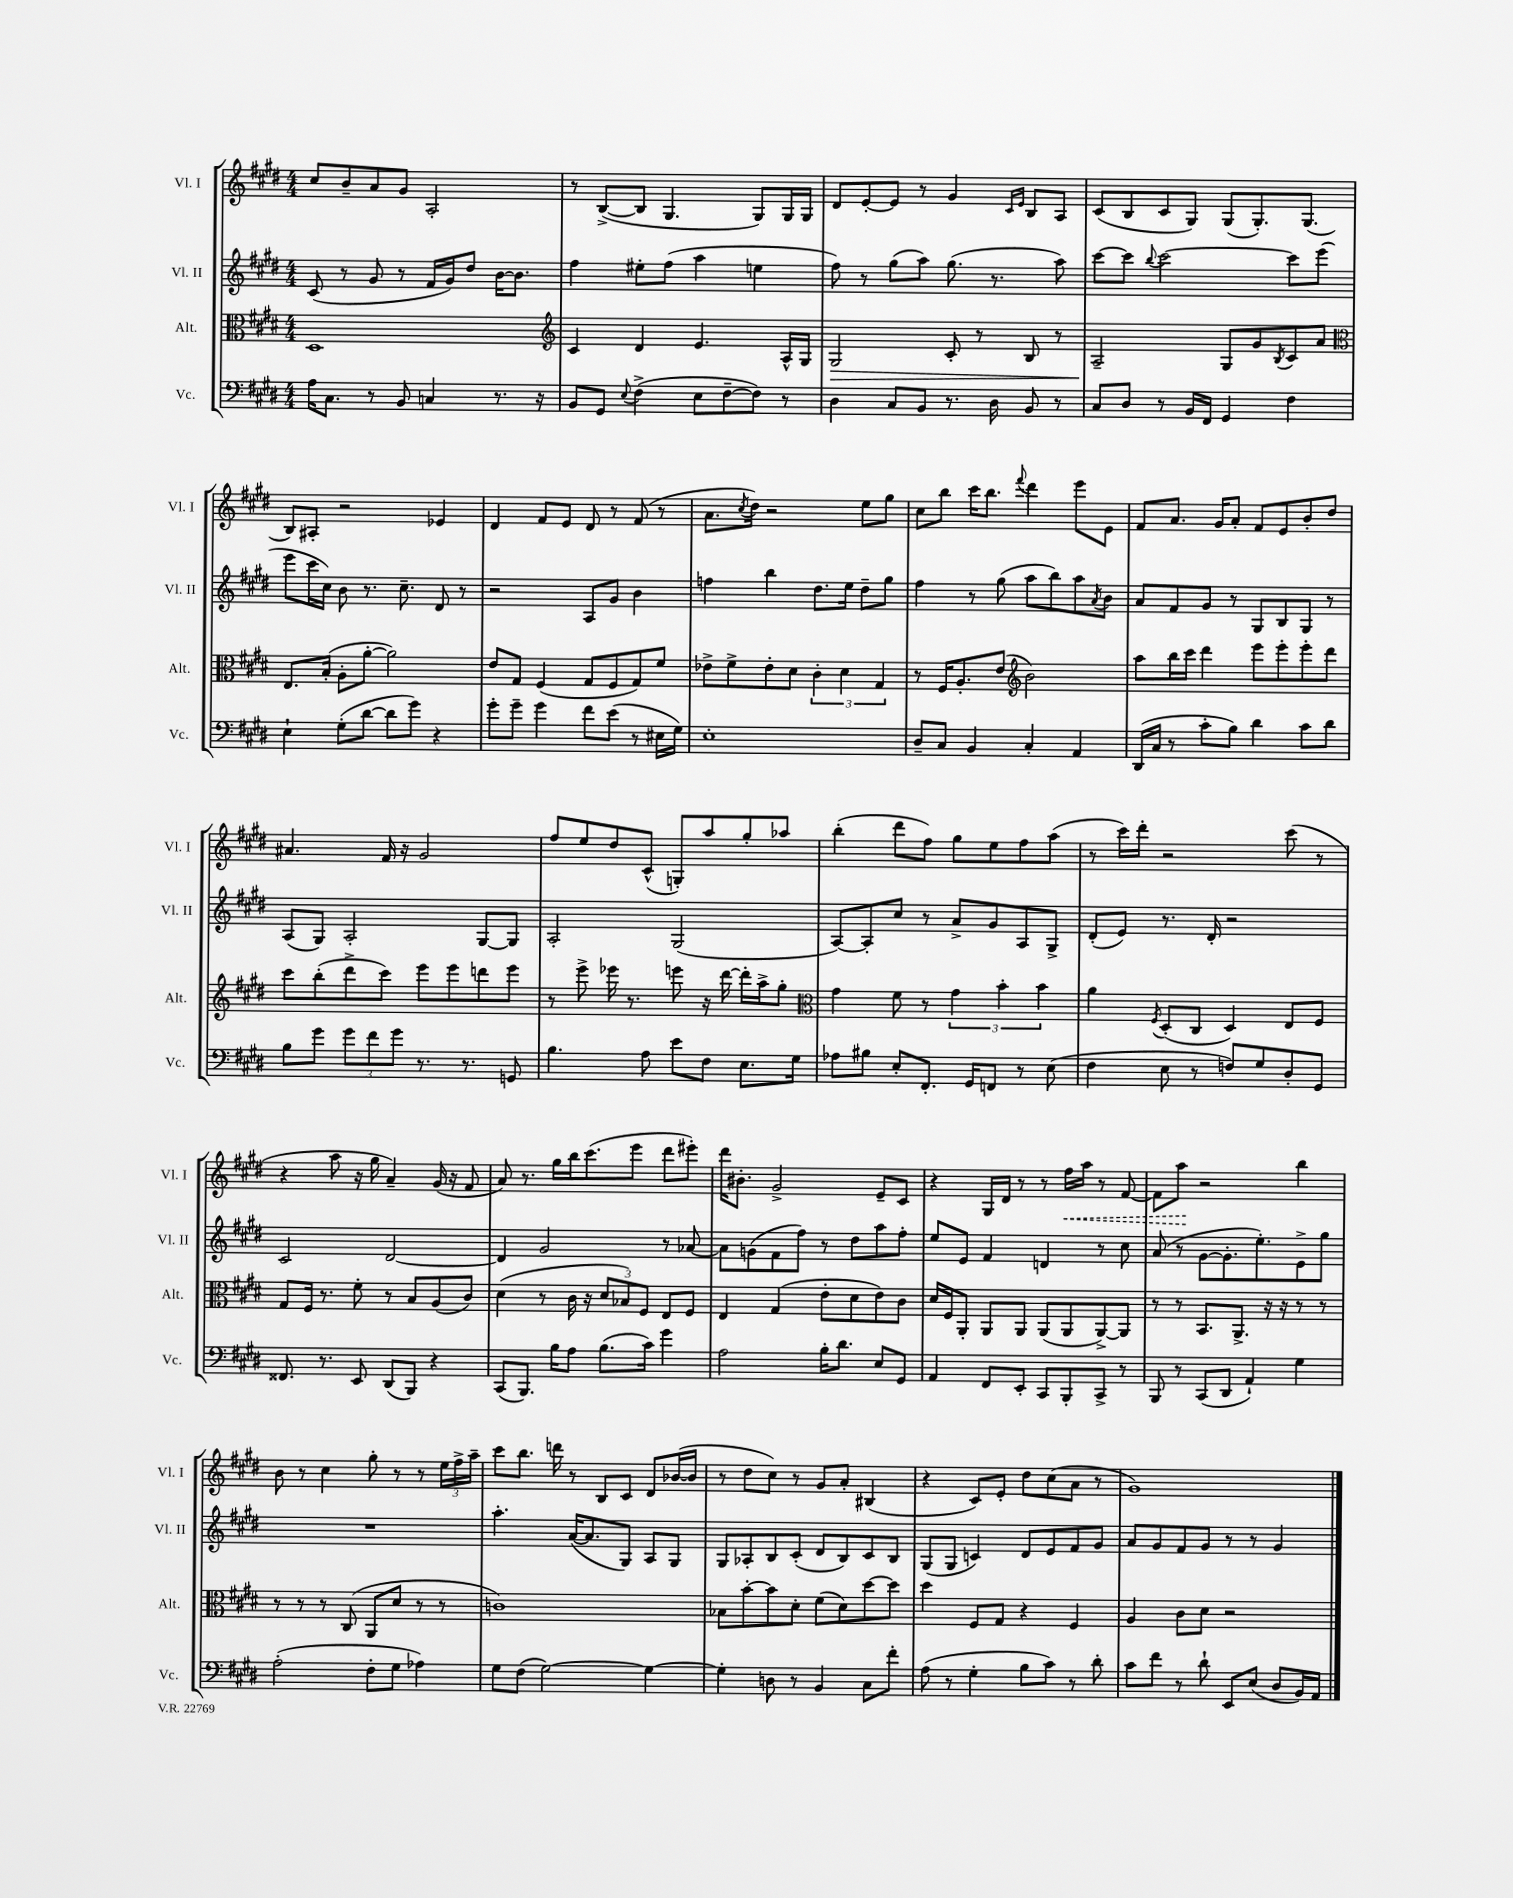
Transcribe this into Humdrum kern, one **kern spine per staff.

**kern	**kern	**kern	**kern
*staff4	*staff3	*staff2	*staff1
*clefF4	*clefC3	*clefG2	*clefG2
*k[f#c#g#d#]	*k[f#c#g#d#]	*k[f#c#g#d#]	*k[f#c#g#d#]
*M4/4	*M4/4	*M4/4	*M4/4
16A\LK	1D#	(8c#/	8cc#/L
8.C#\J	.	.	.
.	.	8r	8b~/
8r	.	8g#/	8a/
8BB/	.	8r	8g#/J
4C/	.	16f#/LL	2A'/
.	.	16g#/J)	.
.	.	8dd#/J	.
8.r	.	[16b\LK	.
.	.	8.b\]J	.
16r	.	.	.
=	=	=	=
*	*clefG2	*	*
8BB/L	4c#/	4ff#\	8r
8GG#/J	.	.	([8B^/L
8qqE/	.	.	.
(4F#^\	4d#/	8ee#'\L	8B/]J
.	.	(8ff#\J	4.G#/
8E\L	4.e/	4aa\	.
[8F#~\	.	.	.
8F#\]J)	.	4ee\	8G#/L)
8r	16A^^/LL	.	16G#/L
.	16G#/JJ	.	16G#/JJ
=	=	=	=
4D#\	2G#/	8ff#\)	8d#/L
.	.	8r	[8e'/
8C#/L	.	(8gg#\L	8e/]J
8BB/J	.	8aa\J)	8r
8.r	8c#'/	(8.gg#\	4g#/
.	8r	.	.
16D#\	.	8.r	.
.	.	.	16qqc#/LL
.	.	.	16qqe/JJ
8BB/	8B/	.	8B/L
8r	8r	8aa\)	8A/J
=	=	=	=
8C#/L	2A~/	[8ccc#\L	(8c#/L
8D#/J	.	8ccc#\]J	8B/
.	.	8qqbb/	.
8r	.	[2ccc#\	8c#/
16BB/LL	.	.	8G#/J)
16FF#/JJ	.	.	.
4GG#/	8G#/L	.	(8G#/L
.	8g#/	.	8.G#'/)
.	8qB/	.	.
4F#\	8c#/	8ccc#\]L	.
.	.	.	(8.G#/J
.	8a/J	(8eee\J	.
=	=	=	=
*	*clefC3	*	*
4E`\	8.E/L	8eee\L	8B/L)
.	.	16ccc#\L	8A#'/J
.	(16B'/Jk	16cc#\JJ)	.
(8G#'\L	8A'\L	8b\	2r
[8d#\J	[8a'\J	8.r	.
8d#\]L	2a\])	.	.
.	.	8.cc#~\	.
8g#\J)	.	.	.
4r	.	8d#/	4e-/
.	.	8r	.
=	=	=	=
8g#'\L	8e/L	2r	4d#/
8g#~\J	8G#/J	.	.
4g#\	(4F#/	.	8f#/L
.	.	.	8e/J
8f#\L	8G#/L	8A/L	8d#/
(8e\J	8F#/	8g#/J	8r
8r	8G#/)	4b\	(8f#/
16E#\LL	8f#/J	.	8r
16G#\JJ)	.	.	.
=	=	=	=
1E'	8e-^\L	4ff\	8.a\L
.	8f#^\	.	.
.	.	.	8qcc#/
.	.	.	16dd#\Jk)
.	8e-'\	4bb\	2r
.	8d#\J	.	.
.	6c#'\	8.dd#\L	.
.	6d#\	.	.
.	.	16ee\Jk	.
.	.	8dd#~\L	8ee\L
.	6G#/	.	.
.	.	8gg#\J	8gg#\J
=	=	=	=
8D#~/L	8r	4ff#\	8cc#\L
8C#/J	16F#/LK	.	8bb\J
.	8.A'/	.	.
4BB/	.	8r	16ccc#\LK
.	.	.	8.bb\J
.	(8e/J	(8gg#\	.
*	*clefG2	*	*
.	.	.	8qqfff#/
4C#'/	2b\)	8aa\L	4ddd#\
.	.	8bb\)	.
4AA/	.	8aa\	8eee\L
.	.	8qa/	.
.	.	8b\J	8e\J
=	=	=	=
(16DD#/LL	8aa\L	8a/L	8f#/L
16C#/JJ	.	.	.
8r	16bb\L	8f#/	8.a/J
.	16ccc#\JJ	.	.
8c#'\L	4ddd#\	8g#/J	.
.	.	.	16g#/LK
8B\J)	.	8r	8a'/J
4d#\	8eee\L	8G#/L	8f#/L
.	8eee'\	8B/	8e/
8c#\L	8eee'\	8G#/J	8b'/
8d#\J	8ddd#\J	8r	8dd#/J
=	=	=	=
8B\L	8ccc#\L	(8A/L	4.a#/
8g#\J	(8bb'\	8G#/J)	.
12g#\L	8ddd#^\	2A'/	.
12f#\	.	.	.
.	8ccc#\J)	.	16f#/
12g#\J	.	.	.
.	.	.	16r
8.r	8eee\L	.	2g#/
.	8eee\	.	.
8.r	.	.	.
.	8ddd\	[8G#/L	.
8GG/	8eee\J	8G#/]J	.
=	=	=	=
4.B\	8r	2A'/	8ff#/L
.	8eee^\	.	8ee/
.	16eee-\	.	8dd#/
.	8.r	.	.
8A\	.	.	(8c#^^/J
8e\L	8eee\	(2G#/	8G'/L)
8F#\J	16r	.	8aa/
.	[16ddd#\	.	.
8.E\L	16ddd#'\]LL	.	8gg#'/
.	16aa^\J	.	.
.	8gg#'\J	.	8aa-/J
16G#\Jk	.	.	.
=	=	=	=
*	*clefC3	*	*
8A-\L	4g#\	[8A/L)	(4bb'\
8B#\J	.	8A'/]	.
8E'/L	8f#\	8cc#/J	8ddd#\L
8.FF#'/J	8r	8r	8ff#\J)
.	6g#\	8a^/L	8gg#\L
16GG#/LK	.	.	.
8FF/J	.	8g#/	8ee\
.	6b'\	.	.
8r	.	8A/	8ff#\
.	6b\	.	.
(8E\	.	8G#^/J	(8aa\J
=	=	=	=
4F#\	4a\	(8d#'/L	8r
.	.	8e/J)	16ccc#\LL)
.	.	.	16ddd#'\JJ
.	8qF#/	.	.
8E\	(8D#'/L	8.r	2r
8r	8C#/J	.	.
.	.	16d#'/	.
8F/L)	4D#/)	2r	.
8G#/	.	.	.
8D#'/	8E/L	.	(8ccc#\
8GG#/J	8F#/J	.	8r
=	=	=	=
8.FF##/	8G#/L	2c#/	4r
.	16F#/Jk	.	.
8.r	8.r	.	.
.	.	.	8aa\
8EE/	8f#'\	.	16r
.	.	.	16gg#\
(8DD#/L	8r	[2d#/	4a~/)
8BBB/J)	8B/L	.	.
4r	(8A/	.	(16g#/
.	.	.	16r
.	8c#/J)	.	8f#/
=	=	=	=
(8CC#/L	(4d#\	4d#/]	8a/)
8.BBB/J)	.	.	8.r
.	8r	2g#/	.
16B\LK	.	.	16gg#\LL
8A\J	16c#\	.	16bb\J
.	16r	.	(8.ccc#\
(8.B\L	12d#/L	.	.
.	12B-/)	.	.
.	.	.	8eee\J
.	12F#/J	.	.
16c#\Jk)	.	.	.
4g#\	8E/L	8r	8ddd#\L
.	8F#/J	[8a-/	8eee#'\J)
=	=	=	=
2A\	4E/	8a-\]L	16ddd#\LK
.	.	.	8.b#'\J
.	.	(8g\	.
.	(4G#/	8f#\	2g#^/
.	.	8ff#\J)	.
16B'\LK	8e'\L	8r	.
8.d#\J	.	.	.
.	8d#\	8dd#\L	.
8E/L	8e\)	8aa\	8e~/L
8GG#/J	8c#\J	8ff#'\J	8c#/J
=	=	=	=
4AA/	16d#/LL	8ee/L	4r
.	16F#/J	.	.
.	8AA'/J	8e/J	.
8FF#/L	8AA/L	4f#/	16G#/LL
.	.	.	16d#/JJ
8EE'/J	8AA/J	.	8r
8CC#/L	(8AA/L	4d/	8r
8BBB'/	8AA/	.	16ff#\LL
.	.	.	16aa\JJ
8CC#^/J	[8AA^/)	8r	8r
8r	8AA/]J	8cc#\	[8f#/
=	=	=	=
8BBB/	8r	(8a/	8f#\]L
8r	8r	8r	8aa\J
(8CC#/L	8.BB/L	[8g#\L	2r
8DD#/J	.	8.g#'\]	.
.	8.AA^/J	.	.
4AA`/)	.	.	.
.	.	8.ee'\)	.
.	16r	.	.
.	16r	.	.
4G#\	8r	8e^\	4bb\
.	8r	8gg#\J	.
=	=	=	=
(2A'\	8r	1r	8b\
.	8r	.	8r
.	8r	.	4cc#\
.	(8C#/	.	.
8F#'\L	8AA/L	.	8gg#'\
8G#\J	8d#/J	.	8r
4A-\)	8r	.	8r
.	8r	.	24ee\LL
.	.	.	24ff#^\
.	.	.	24aa~\JJ
=	=	=	=
8G#\L	1c)	4.aa'\	8ccc#\L
(8F#\J	.	.	8.bb\J
[2G#\)	.	.	.
.	.	.	16ddd\
.	.	([16a/LK	8r
.	.	8.a/]	.
.	.	.	8B/L
.	.	8G#/J)	8c#/J
4G#\_	.	8A/L	8d#/L
.	.	8G#/J	([16b-/L
.	.	.	16b-/]JJ
=	=	=	=
4G#'\]	8B-\L	8G#/L	8r
.	[8b'\	8A-'/	8dd#\L
8D\	8b\]	8B/	8cc#\J)
8r	8d#'\J	(8c#'/J	8r
4BB/	(8f#\L	8d#/L	8g#/L
.	8d#\)	8B/)	8a'/J
8C#\L	[8dd#\	8c#/	(4B#/
8f#'\J	8dd#\]J	8B/J	.
=	=	=	=
(8A\	4dd#\	(8G#/L	4r
8r	.	8G#/J	.
4G#'\	8F#/L	4c/)	8c#/L)
.	8G#/J	.	8e'/J
8B\L	4r	8d#/L	8dd#\L
8c#\J)	.	8e/	(8cc#\
8r	4F#/	8f#/	8a\J
8d#'\	.	8g#/J	8r
=	=	=	=
8c#\L	4A/	8a/L	1g#)
8f#\J	.	8g#/	.
8r	8c#\L	8f#/	.
8d#`\	8d#\J	8g#/J	.
8EE/L	2r	8r	.
(8E/J	.	8r	.
8D#/L	.	4g#/	.
16BB/L)	.	.	.
16AA/JJ	.	.	.
==	==	==	==
*-	*-	*-	*-
